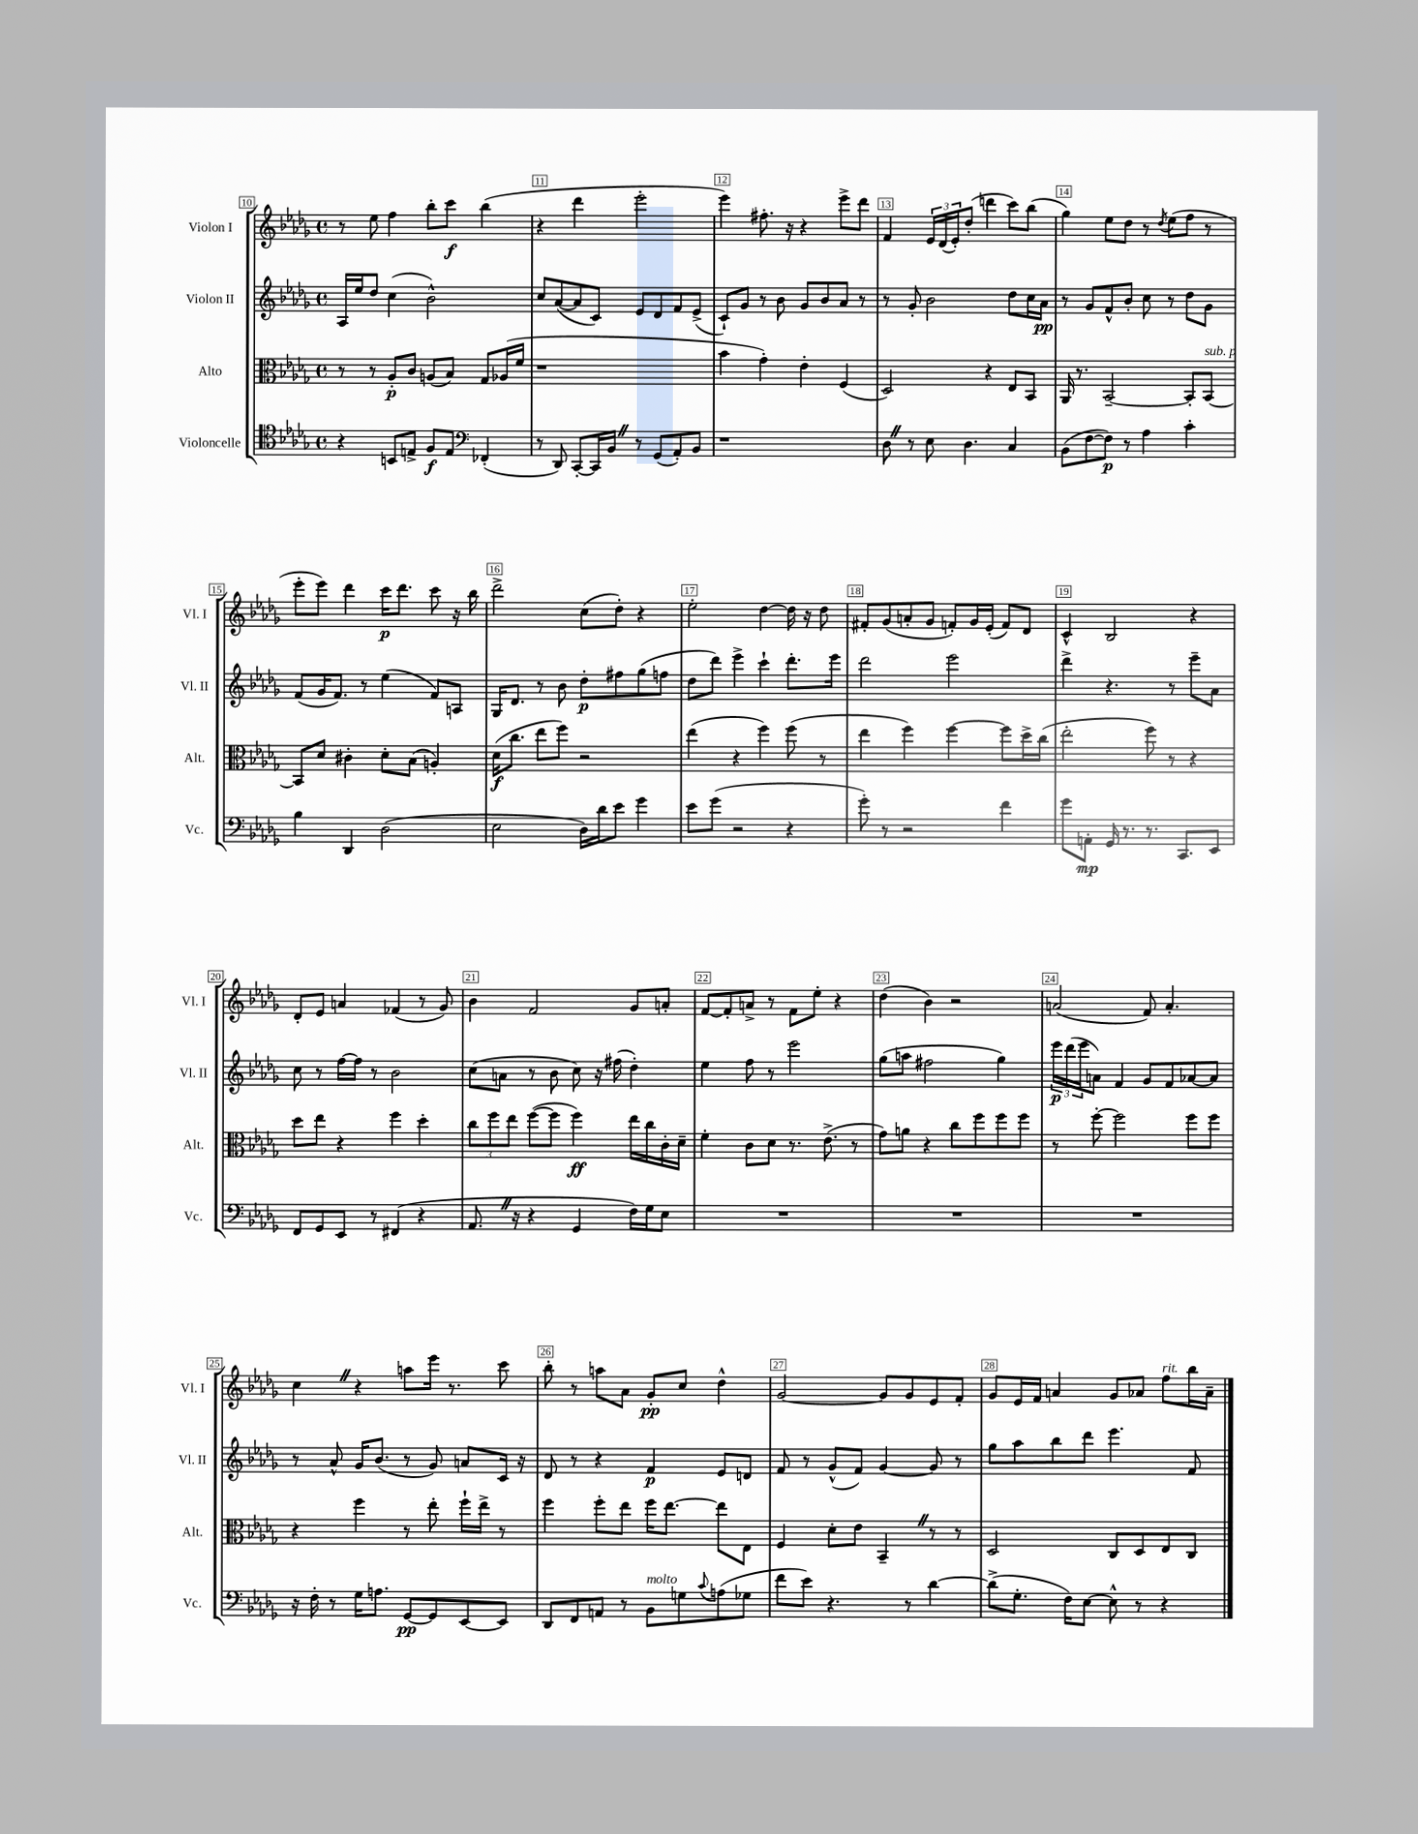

**kern	**kern	**kern	**kern
*staff4	*staff3	*staff2	*staff1
*clefC4	*clefC3	*clefG2	*clefG2
*k[b-e-a-d-g-]	*k[b-e-a-d-g-]	*k[b-e-a-d-g-]	*k[b-e-a-d-g-]
*M4/4	*M4/4	*M4/4	*M4/4
*met(c)	*met(c)	*met(c)	*met(c)
4r	8r	16A-/LL	8r
.	.	16ee-/J	.
.	8r	8dd-/J	8ee-\
8BB/L	8A-'/L	(4cc\	4ff\
8E^/J	8c/J	.	.
8F/L	(8A/L	2b-^^\)	8bb-'\L
8E/J	8B-/J)	.	8ccc\J
*clefF4	*	*	*
(4FF-'/	8G-/L	.	(4bb-\
.	(16A-/L	.	.
.	16f/JJ	.	.
=	=	=	=
8r	1r	8cc/L	4r
8DD-/)	.	([8a-/	.
[8CC'/L	.	8a-/]	4ddd-\
16CC/]L	.	8c/J)	.
16BB-/JJ	.	.	.
8r	.	8e-/L	2eee-'\
(8GG-/L	.	8d-/	.
8AA-'/)	.	8f/	.
8BB-/J	.	(8e-^/J	.
=	=	=	=
1r	4b-\	8c`/L)	4eee-\)
.	.	8g-/J	.
.	4g-'\)	8r	8.ff#'\
.	.	8b-\	.
.	.	.	16r
.	4e-'\	8g-/L	4r
.	.	8b-/	.
.	(4F/	8a-/J	8eee-^\L
.	.	8r	8ddd-\J
=	=	=	=
8D-\	2D-/)	8r	4f/
8r	.	8g-'/	.
8E-\	.	2b-\	24e-/LL
.	.	.	(24d-/
.	.	.	24e-'/J)
4.D-\	.	.	(8dd-'/J
.	4r	.	4ddd\
4C/	8E-/L	8dd-\L	8ccc\L)
.	8BB-/J	16cc\L	(8bb-\J
.	.	16a-\JJ	.
=	=	=	=
(8BB-\L	16AA-/	8r	4gg-\)
.	8.r	.	.
[8F\	.	8g-/L	.
8F\]J)	[2BB-~/	8f^^/	8ee-\L
8r	.	8b-'/J	8dd-\J
4A-\	.	8cc\	8r
.	.	.	8qdd-/
.	.	8r	(8ee-\L
4c'\	8BB-'/]L	8dd-\L	8ff\J
.	[8BB-/J	8g-\J	8r
=	=	=	=
4B-\	8BB-/]L	(8f/L	8eee-'\L
.	8d-/J	16g-/K	8eee-\J)
.	.	8.f/J)	.
4DD-/	4c#'\	.	4ddd-\
.	.	8r	.
(2D-\	8d-'\L	(4ee-\	16ccc\LK
.	.	.	8.ddd-\J
.	(8B-\J	.	.
.	4A'/)	8f/L)	8ccc\
.	.	8A/J	16r
.	.	.	16bb-\
=	=	=	=
2E-\	(16d-\LK	16G-/LK	2ddd-^\
.	8.cc\J	8.d-/J	.
.	8ee-\L	8r	.
.	8ff\J)	8b-\	.
16D-\LL)	2r	8dd-'\L	(8cc\L
16d-\J	.	.	.
8e-\J	.	8ff#\	8dd-'\J)
4g-\	.	(8gg-\	4r
.	.	8ff\J	.
=	=	=	=
8e-\L	(4ee-\	8dd-\L	2ee-'\
(8g-\J	.	8ddd-\J)	.
2r	4r	4eee-^\	.
.	4ff\)	4ccc`\	[4dd-\
4r	(8ff\	8.ddd-'\L	16dd-\]
.	.	.	16r
.	8r	.	8dd-\
.	.	16eee-\Jk	.
=	=	=	=
8g-'\)	4ee-\	2ddd-\	8f#'/L
8r	.	.	(8g-/
2r	4ff\)	.	8a'/
.	.	.	8g-/J
.	[4ff\	2eee-\	8f'/L)
.	.	.	16g-/L
.	.	.	(16e-'/JJ
4f\	8ff\]L	.	8f/L)
.	16dd-^\L	.	8d-/J
.	(16cc\JJ	.	.
=	=	=	=
8g-\L	2ee-'\	4ddd-^\	4c^^/
8AA'\J	.	.	.
16GG-/	.	4.r	2B-/
8.r	.	.	.
8.r	8ff\)	.	.
.	8r	8r	.
8.CC/L	.	.	.
.	4r	8eee-~\L	4r
8EE-/J	.	8a-\J	.
=	=	=	=
8FF/L	8dd-\L	8cc\	8d-'/L
8GG-/	8ee-\J	8r	8e-/J
8EE-/J	4r	[16ff\LL	4a/
.	.	16ff\]JJ	.
8r	.	8r	.
(4FF#/	4ff\	2b-\	(4f-/
4r	4dd-'\	.	8r
.	.	.	8g-/)
=	=	=	=
8.AA-/	12cc\L	(8cc\L	4b-\
.	12ff\	.	.
.	.	8a\J	.
.	12ee-\J	.	.
16r	.	.	.
4r	([8ff\L	8r	2f/
.	8ff\]J	8b-\	.
4GG-/	4ff\)	8cc\)	.
.	.	16r	.
.	.	(16ff#\	.
16F\LL)	16ee-\LL	4dd-'\)	8g-/L
16G-\J	16cc\	.	.
8E-\J	16c'\	.	8a'/J
.	16d-~\JJ	.	.
=	=	=	=
1r	4f'\	4ee-\	[8f/L
.	.	.	8f'/]
.	8c\L	8ff\	8a^/J
.	8d-\J	8r	8r
.	8.r	2eee-\	8f\L
.	.	.	8ee-'\J
.	(8.e-^\	.	.
.	.	.	4r
.	8r	.	.
=	=	=	=
1r	8g-\L)	(8gg-\L	(4dd-\
.	8a\J	8aa\J	.
.	4r	2ff#\	4b-\)
.	8cc\L	.	2r
.	8ff\	.	.
.	8ff\	4gg-\)	.
.	8ff\J	.	.
=	=	=	=
1r	8r	24eee-\LL	(2a/
.	.	(24ddd-\	.
.	.	24eee-\J	.
.	[8ff'\	8a\J)	.
.	2ff\]	4f/	.
.	.	8g-/L	8f/)
.	.	8f/	4.a'/
.	8ff\L	[8a-/	.
.	8ff\J	8a-/]J	.
=	=	=	=
16r	4r	8r	4cc\
16F'\	.	.	.
8r	.	8a-^^/	.
16G-\LK	4ff\	16g-/LK	4r
8.A\J	.	(8.b-/J	.
[8GG-/L	8r	8r	8aa\L
8GG-/]	8ee-'\	8g-/)	16eee-\Jk
.	.	.	8.r
[8EE-/	16ff`\LL	8a/L	.
.	16ee-^\JJ	.	.
8EE-/]J	8r	16c/Jk	8ccc\
.	.	16r	.
=	=	=	=
8DD-/L	4ff\	8d-/	8bb-'\
8FF/	.	8r	8r
8AA/J	8ff'\L	4r	8aa\L
8r	8ee-\J	.	8a-\J
8BB-\L	16ff\LK	4f/	8g-'/L
.	[8.ee-\J	.	.
8G\	.	.	8cc/J
8qqc/	.	.	.
(8A\	8ee-\]L	8e-/L	4dd-^^\
8G-\J	8E-\J	8d/J	.
=	=	=	=
8f\L	4F/	8f/	[2g-/
8e-\J)	.	8r	.
4.r	8d-'\L	(8g-^^/L	.
.	8e-\J	8f/J)	.
.	4BB-~/	[4g-/	8g-/]L
8r	.	.	8g-/
[4d-\	8r	8g-/]	8e-/
.	8r	8r	8f'/J
=	=	=	=
(8d-^\]L	2D-/	8gg-\L	8g-/L
8.G-'\J	.	8aa-\	16e-/L
.	.	.	16f/JJ
.	.	8bb-\	4a/
16F\LK)	.	.	.
[8E-\J	.	8ddd-\J	.
8E-^^\]	8C/L	4.eee-\	8g-/L
8r	8D-/	.	8a-/J
4r	8E-/	.	8ff\L
.	8C/J	8f/	16bb-\L
.	.	.	16a-~\JJ
==	==	==	==
*-	*-	*-	*-
